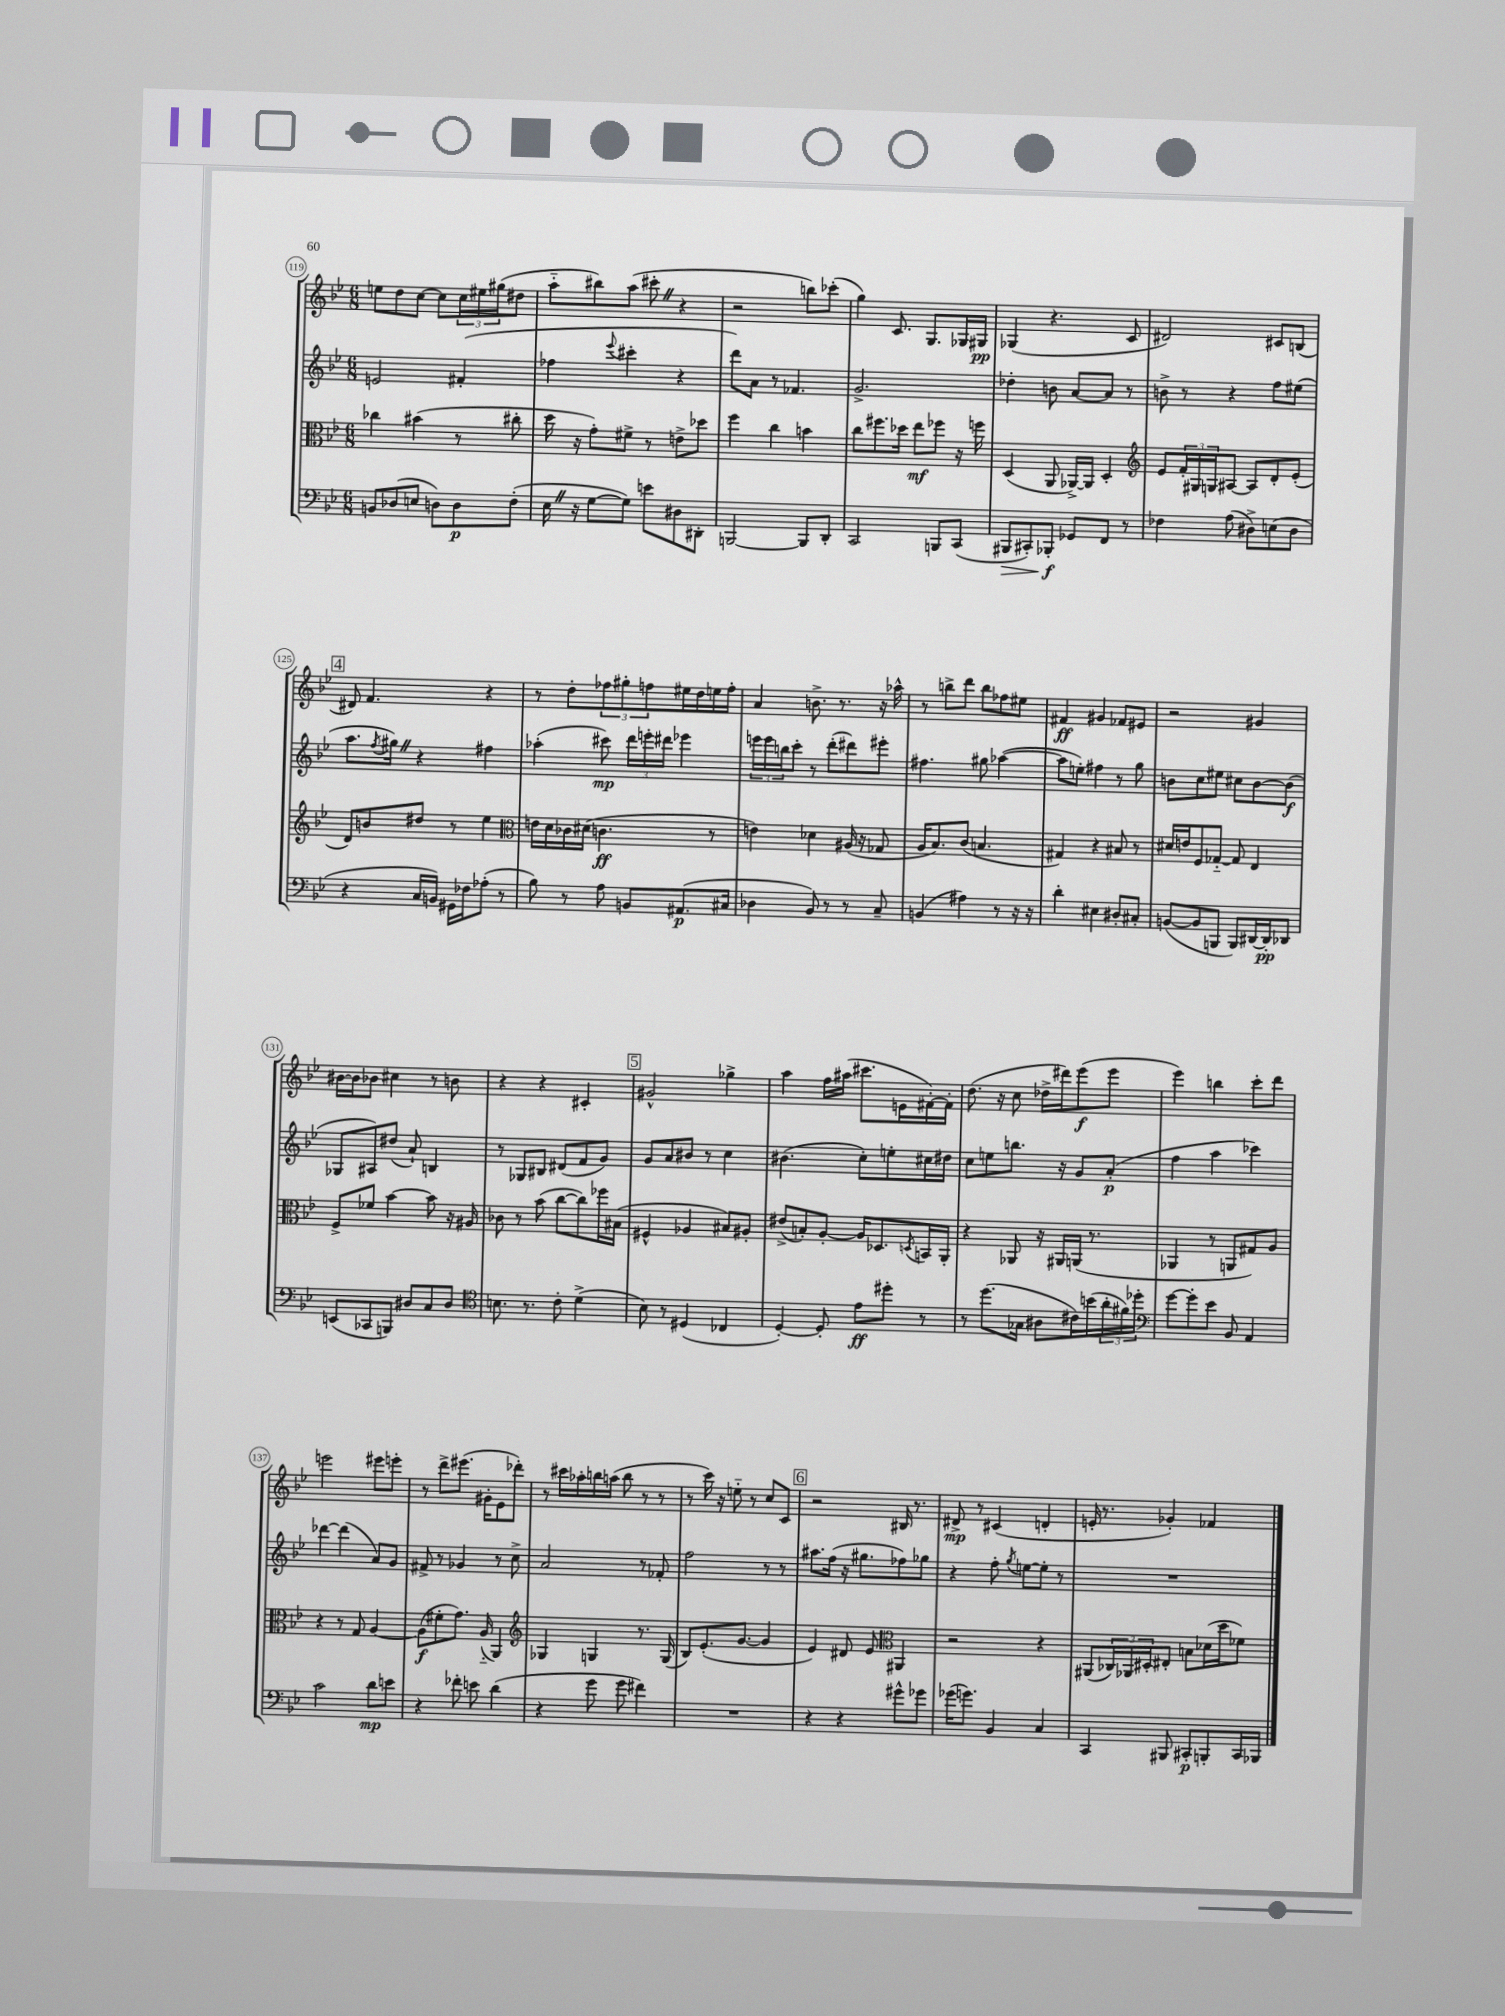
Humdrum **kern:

**kern	**kern	**kern	**kern
*staff4	*staff3	*staff2	*staff1
*clefF4	*clefC3	*clefG2	*clefG2
*k[b-e-]	*k[b-e-]	*k[b-e-]	*k[b-e-]
*M6/8	*M6/8	*M6/8	*M6/8
8BB/L	4cc-\	2e/	8ee\L
(8D-/	.	.	8dd\
8E/J	(4b#\	.	[8cc\J
8D\L)	.	.	8cc\]L
8D\	8r	(4f#'/	24cc\L
.	.	.	24ee#\
.	.	.	(24gg#\J
(8F'\J	8cc#'\	.	8dd#\J
=	=	=	=
16E-\	16dd\	4ff-\	8aa'~\L
16r	16r	.	.
[8G\L	8g'\L)	.	8bb#\)
.	.	8qqeee-/	.
8G\]J)	8f#^\J	4ccc#'\	(8aa\J
8e\L	8r	.	8ccc#'\
8D#\	8e^\L	4r	4r
8DD#'\J	8dd-\J	.	.
=	=	=	=
[2BBB/	4ff\	8ddd\L)	2r
.	.	8a\J	.
.	4cc\	8r	.
.	.	4.f-/	.
8BBB/]L	4b\	.	8bb\L)
8DD'/J	.	.	(8ccc-'\J
=	=	=	=
2CC/	8cc\L	2.g^/	4gg\)
.	8.ff#\	.	.
.	.	.	8.c/
.	16dd-\Jk	.	.
.	8ee-\L	.	.
.	.	.	8.G/L
8BBB/L	8ff-\J	.	.
(8CC/J	16r	.	16G-/L
.	16ff\	.	16G#/JJ
=	=	=	=
8BBB#/L	(4D/	4dd-'\	(4G-/
8CC#'/)	.	.	.
8BBB-'/J	8AA/	8b\	4.r
8GG-/L	[16AA-^/LL)	[8a/L	.
.	16AA-/]JJ	.	.
8FF/J	4D'/	8a/]J	.
8r	.	8r	8c/
=	=	=	=
*	*clefG2	*	*
4F-\	8e-/L	8b^\	2d#/)
.	24f'/L	8r	.
.	24G#/	.	.
.	24G/J	.	.
(8A\	[8A#/J	4r	.
8D#^\L)	8A#/]L	.	.
(8E\	8d'/	8ff\L	8c#/L
8D#\J	(8e-'/J	(8ee#\J	(8B/J
=	=	=	=
4r	8d/L)	8.aa\L	8d#/)
.	8b/	.	4.f/
.	.	8qff/	.
.	.	16gg#\Jk)	.
16C/LL	8dd#/J	4r	.
16BB/JJ)	.	.	.
16GG#\LL	8r	.	.
16F-\J	.	.	.
(8A-'\J	4ee-\	4ff#\	4r
8r	.	.	.
=	=	=	=
*	*clefC3	*	*
8B-\)	16e\LL	(4aa-'\	8r
.	16d\	.	.
8r	16c-\	.	8dd'\L
.	(16d#\JJ	.	.
8A\	4.c\	8ccc#\)	12ff-\
.	.	.	12gg#'\
8BB/L	.	24ddd\LL	.
.	.	24eee'\	12ff\
.	.	24ddd#\JJ	.
(8.AA#/	.	4eee-\	16ee#\L
.	.	.	16dd\
.	8r	.	16ee\
16C#/Jk	.	.	16ff'\JJ
=	=	=	=
4D-\	4e\)	24eee\LL	4a/
.	.	24eee\	.
.	.	24bb\J	.
.	.	8ccc'\J	.
8BB-/)	4d-\	8r	8.b^\
8r	.	(8ddd'\L	.
.	.	.	8.r
8r	(16A#/	8ddd#\)	.
.	16r	.	.
8C~/	8G-/	8eee#'\J	16r
.	.	.	16aa-^^\
=	=	=	=
(4BB/	16A/LK	4.ff#\	8r
.	8.B-/)	.	.
.	.	.	8bb^\L
4A#\)	(8c/J	.	8ddd\J
.	4.B/	8gg#\	8bb\L
8r	.	([4aa-\	8ff-\
16r	.	.	8ee#\J
16r	.	.	.
=	=	=	=
4d'\	4G#/)	8aa-\]L	4f#/
.	.	8ee'\J)	.
4E#\	4r	4ff#\	4g#/
8D#'/L	8B#/	8r	8f-/L
8C#'/J	8r	8gg\	8e#/J
=	=	=	=
([8BB/L	16d#/LL	8b\L	2r
.	16e/J	.	.
8BB/]	8F/	8cc\	.
8BBB/J	[8G-'~/J	8ee#\J	.
8BBB/L)	8G-/]	8cc#\L	.
[16DD#/L	4E-/	[8b\	4g#/
16DD#'/]J	.	.	.
8DD-/J	.	(8b\]J	.
=	=	=	=
(8EE/L	8F^/L	8G-/L	[16b#\LL
.	.	.	16b#\]J
8CC-/	8f-/J	8A#/)	8b-\J
8BBB/J)	[4b-\	(8dd#/J	4cc#\
8D#/L	.	8a`/)	.
8C/	8b-\]	4B/	8r
8D#/J	16r	.	8b\
.	16A#/	.	.
=	=	=	=
*clefC4	*	*	*
8.B\	8c-\	8r	4r
.	8r	8G-/L	.
8.r	.	.	.
.	(8b-\	8B#/J	4r
8c'\	[8cc\L	(8d#/L	.
(4d^\	8cc\])	8f/	4c#'/
.	16ff-\L	8g/J)	.
.	(16B#\JJ	.	.
=	=	=	=
8B-\)	4F#^^/	8g/L	2g#^^/
8r	.	8a/	.
(4D#/	4A-/	8b#/J	.
.	.	8r	.
4C-/	8B#/L)	4cc\	4gg-^\
.	8A#'/J	.	.
=	=	=	=
[4D'/)	(8e#^/L	(4.b#\	4aa\
.	8B'/)	.	.
8D'/]	[8A'/J	.	16ff\LL
.	.	.	(16aa#\JJ
8e-\L	16A/]LK	8cc'\L)	8.ccc#\L
.	8.D-/	.	.
8dd#'\J	.	8ee'\	.
.	.	.	16e\L
.	8qD/	.	.
8r	16BB/L	16cc#\L	[16f#'\)
.	16AA'/JJ	16dd#\JJ	16f#'\]JJ
=	=	=	=
8r	4r	8cc\L	(8.dd\
(8.dd\L	.	8ee\	.
.	.	.	16r
.	8AA-/	8.bb\J	8cc\
16G-\Jk	.	.	.
8A#\L	16r	.	16dd-^\LL
.	16AA#/LL	16r	16ddd#\J)
16c#\L)	(16AA/JJ	8g/L	(8eee-\
(16b\	8.r	.	.
24a'\	.	(8a'/J	8eee-\J
24f#\)	.	.	.
24dd-'\JJ	.	.	.
=	=	=	=
*clefF4	*	*	*
[8g\L	4AA-/	4ff\	4eee-\)
8g'\]	.	.	.
8e-\J	8r	4aa\	4bb\
8BB-/	8AA/L	.	.
4AA/	8G#/)	4ccc-\)	8ccc'\L
.	8A/J	.	8ddd\J
=	=	=	=
2c\	4r	[4ddd-\	2eee\
.	8r	(4ddd-\]	.
.	8G/	.	.
8d\L	[4A/	8a/L)	8eee#\L
8e\J	.	8g/J	8eee'\J
=	=	=	=
4r	(8A\]L	8f#^/	8r
.	8f#'\	8r	8ddd^\L
8f-'\	8.g\J)	4g-/	(8.eee#\J
8e\	.	.	.
.	(16A'~/	.	16g#'\LK
(4d\	4AA/)	8r	8e-\
.	.	8cc^\	8ddd-'\J)
=	=	=	=
*	*clefG2	*	*
4r	4G-/	2a/	8r
.	.	.	16ccc#\LL
.	.	.	16aa-'\
8g\	4G/	.	16bb\
.	.	.	(16aa\JJ
8g\	.	.	8bb\
4f#\)	8.r	8r	8r
.	.	8f-'/	8r
.	(16G/	.	.
=	=	=	=
2.r	8B-/L)	2ff\	8r
.	(8.e-'/	.	16ccc\)
.	.	.	16r
.	.	.	8ee'~\
.	[8.g/J	.	.
.	.	.	8r
.	4g/]	8r	8cc/L
.	.	8r	8c/J
=	=	=	=
4r	4e-/)	8.aa#\L	2r
.	.	(16ff\Jk	.
4r	8d#/	16r	.
.	.	8.gg#\L	.
.	8e-/	.	.
*	*clefC3	*	*
8g#^^\L	4AA#/	8ff-\)	16B#/
.	.	.	8.r
8g-\J	.	8gg-\J	.
=	=	=	=
(16g-\LK	2r	4r	8d#^/
8.g\J)	.	.	.
.	.	.	8r
4BB-/	.	8ff'\	(4c#/
.	.	8qgg/	.
.	.	[8ee\L	.
4C/	4r	8ee'\]J	4d'/
.	.	8r	.
=	=	=	=
4CC/	(8AA#/L	2.r	16e'/
.	.	.	8.r
.	24C-/L)	.	.
.	24AA-/	.	.
.	24D#'/J	.	.
8BBB#/	8E#'/J	.	4g-'/)
8CC#'/L	8B\L	.	.
8BBB'/	(16d-\L	.	4f-/
.	16dd\J	.	.
16CC#/L	8f-\J)	.	.
16BBB-/JJ	.	.	.
==	==	==	==
*-	*-	*-	*-
